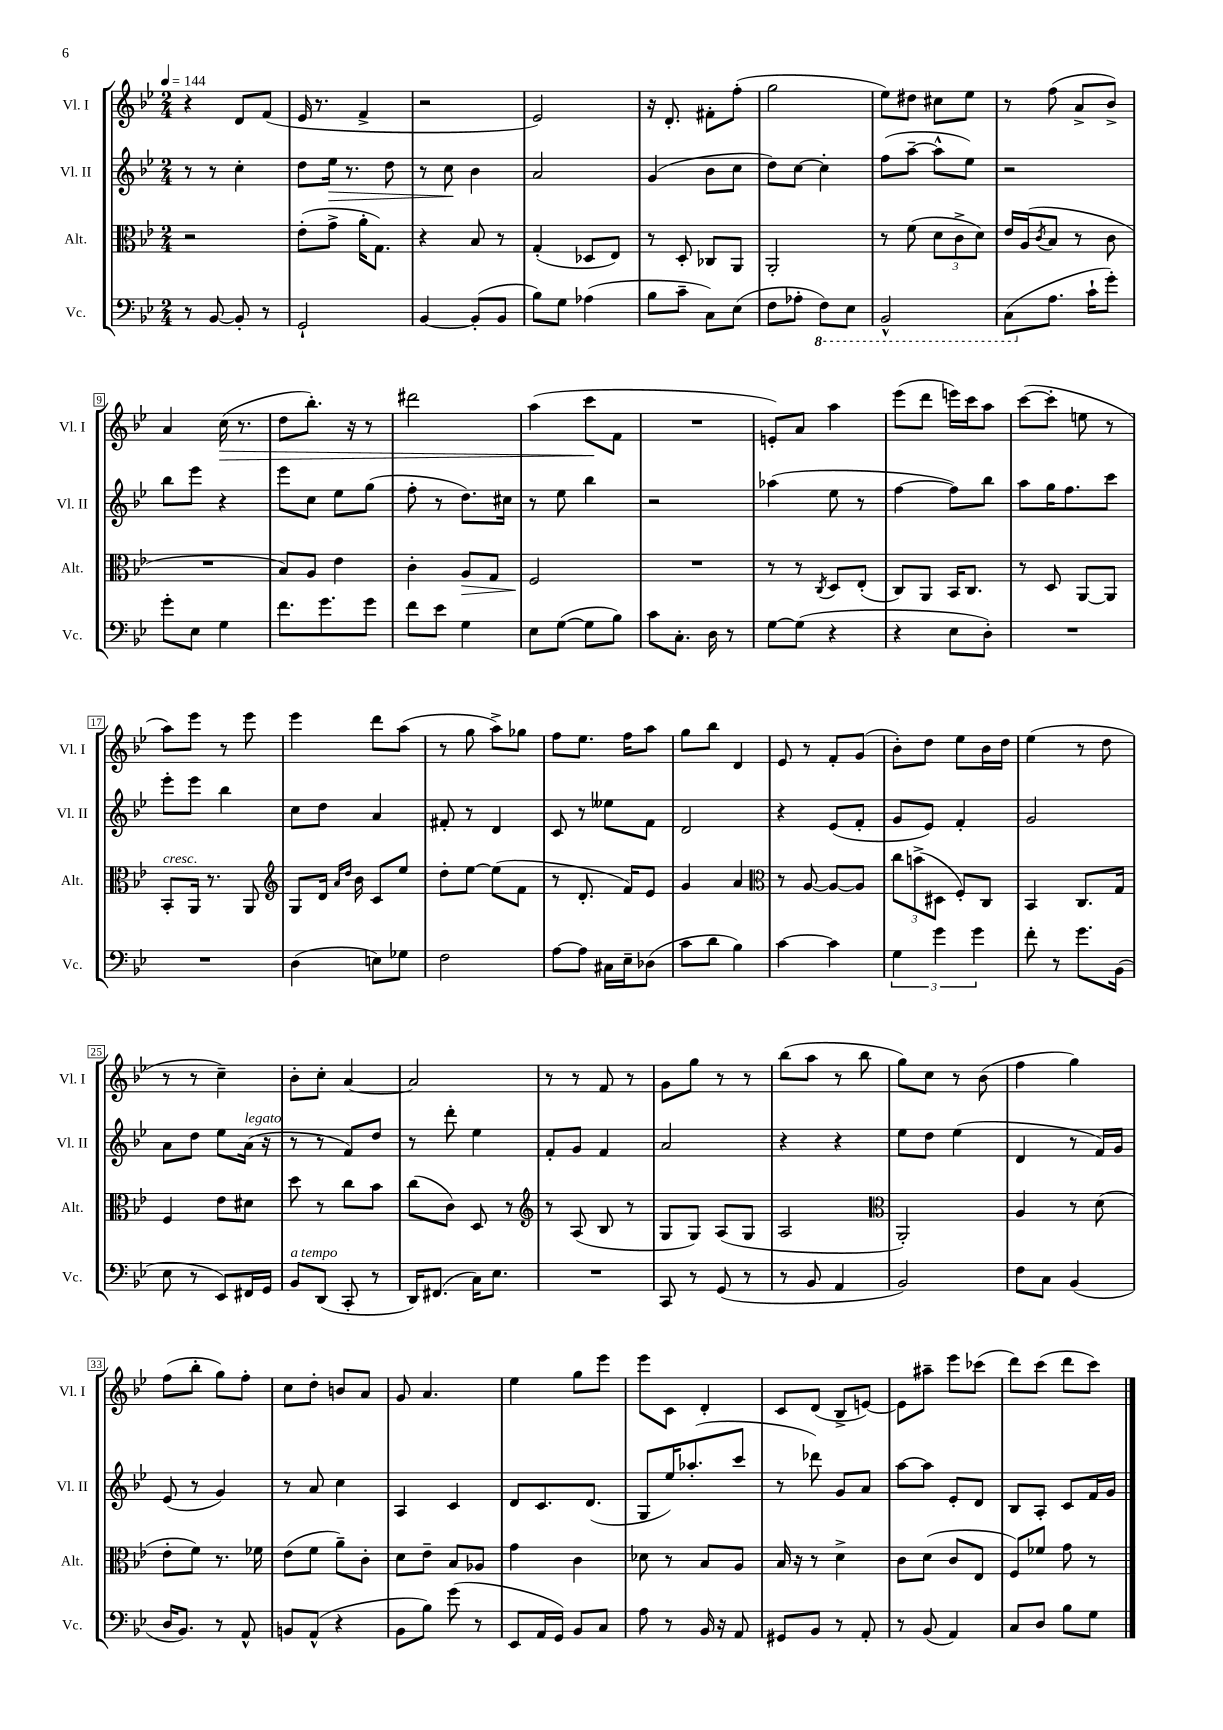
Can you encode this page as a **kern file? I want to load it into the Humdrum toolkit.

**kern	**kern	**kern	**kern
*staff4	*staff3	*staff2	*staff1
*clefF4	*clefC3	*clefG2	*clefG2
*k[b-e-]	*k[b-e-]	*k[b-e-]	*k[b-e-]
*M2/4	*M2/4	*M2/4	*M2/4
*MM144	*MM144	*MM144	*MM144
8r	2r	8r	4r
[8BB-	.	8r	.
8BB-']	.	4cc'	8d
8r	.	.	(8f
=	=	=	=
2GG`	(8e-'	8dd	16e-
.	.	.	8.r
.	8g^	16ee-	.
.	.	8.r	.
.	16a'	.	4f^
.	8.G)	.	.
.	.	8dd	.
=	=	=	=
[4BB-	4r	8r	2r
.	.	8cc	.
(8BB-']	8B-	4b-	.
8BB-	8r	.	.
=	=	=	=
8B-)	(4G'	2a	2e-)
8G	.	.	.
(4A-	8D-	.	.
.	8E-)	.	.
=	=	=	=
8B-	8r	(4g	16r
.	.	.	8.d'
8c~	8D'	.	.
8C)	8C-	8b-	8f#'
(8E-	8AA	8cc	(8ff'
=	=	=	=
8F	2AA'	8dd)	2gg
8A-'	.	[8cc	.
8FF)	.	4cc']	.
8EE-	.	.	.
=	=	=	=
2BBB-^^	8r	(8ff	8ee-)
.	(8f	[8aa~	8dd#
.	12d	8aa^^]	8cc#
.	12c^	.	.
.	.	8ee-)	8ee-
.	12d)	.	.
=	=	=	=
(8CC	16e-	2r	8r
.	(16A	.	.
.	8qc	.	.
8.A	8B-	.	(8ff
.	8r	.	8a^
16c`	.	.	.
8g')	8c	.	8b-^)
=	=	=	=
8g'	2r	8bb-	4a
8E-	.	8eee-	.
4G	.	4r	(16cc
.	.	.	8.r
=	=	=	=
8.f	8B-)	8eee-	8dd
.	8A	8cc	8.bb-')
8.g	.	.	.
.	4e-	8ee-	.
.	.	.	16r
8g	.	(8gg	8r
=	=	=	=
8f	4c'	8ff'	2ddd#
8e-	.	8r	.
4G	8A	8.dd)	.
.	8G	.	.
.	.	16cc#	.
=	=	=	=
8E-	2F	8r	(4aa
([8G	.	8ee-	.
8G]	.	4bb-	8ccc
8B-)	.	.	8f
=	=	=	=
8c	2r	2r	2r
8.C'	.	.	.
16D	.	.	.
8r	.	.	.
=	=	=	=
[8G	8r	(4aa-	8e')
(8G]	8r	.	8a
.	8qC	.	.
4r	8D	8ee-	4aa
.	(8E-'	8r	.
=	=	=	=
4r	8C)	[4ff	(8eee-
.	8AA	.	8ddd
8E-	16BB-	8ff])	16eee)
.	8.C	.	16ccc
8D')	.	8bb-	8aa
=	=	=	=
2r	8r	8aa	([8ccc
.	8D	16gg	8ccc']
.	.	8.ff	.
.	[8AA	.	8ee
.	8AA]	8ccc	8r
=	=	=	=
2r	8BB-'	8eee-'	8aa)
.	16AA	8eee-	8eee-
.	8.r	.	.
.	.	4bb-	8r
.	8AA	.	8eee-
=	=	=	=
*	*clefG2	*	*
(4D	8G	8cc	4eee-
.	16d	8dd	.
.	16qqa	.	.
.	16qqdd	.	.
.	16b-	.	.
8E)	8c	4a	8ddd
8G-	8ee-	.	(8aa
=	=	=	=
2F	8dd'	8f#'	8r
.	[8ee-	8r	8gg
.	(8ee-]	4d	8aa^)
.	8f	.	8gg-
=	=	=	=
[8A	8r	8c	8ff
8A]	8.d'	8r	8.ee-
16C#	.	8ee--	.
16E-~	16f)	.	16ff
(8D-	8e-	8f	8aa
=	=	=	=
8c	4g	2d	8gg
8d	.	.	8bb-
4B-)	4a	.	4d
=	=	=	=
*	*clefC3	*	*
[4c	8r	4r	8e-
.	[8A	.	8r
4c]	8A_	(8e-	8f'
.	8A]	8f'	(8g
=	=	=	=
6G	12cc	8g	8b-')
.	(12b^	.	.
.	.	8e-)	8dd
6g	12D#	.	.
.	8F')	4f'	8ee-
6g	.	.	.
.	8C	.	16b-
.	.	.	16dd
=	=	=	=
8f'	4BB-	2g	(4ee-
8r	.	.	.
8.g	8.C	.	8r
.	.	.	8dd
(16BB-	16G	.	.
=	=	=	=
8E-	4F	8a	8r
8r	.	8dd	8r
8EE-)	8e-	8ee-	4cc~)
16FF#	8d#	(16a	.
16GG	.	16r	.
=	=	=	=
8BB-	8dd	8r	8b-'
(8DD	8r	8r	8cc'
8CC'	8cc	8f)	[4a
8r	8b-	8dd	.
=	=	=	=
16DD)	(8cc	8r	2a]
(8.FF#	.	.	.
.	8c)	8ddd'	.
16C)	8D	4ee-	.
8.E-	.	.	.
.	8r	.	.
=	=	=	=
*	*clefG2	*	*
2r	8r	8f'	8r
.	(8A	8g	8r
.	8B-	4f	8f
.	8r	.	8r
=	=	=	=
8CC	8G	2a	8g
8r	8G)	.	8gg
(8GG	(8A	.	8r
8r	8G	.	8r
=	=	=	=
8r	2A	4r	(8bb-
8BB-	.	.	8aa
4AA	.	4r	8r
.	.	.	8bb-
=	=	=	=
*	*clefC3	*	*
2BB-)	2AA')	8ee-	8gg)
.	.	8dd	8cc
.	.	(4ee-	8r
.	.	.	(8b-
=	=	=	=
8F	4A	4d	4ff
8C	.	.	.
(4BB-	8r	8r	4gg)
.	(8d	16f)	.
.	.	16g	.
=	=	=	=
16D	8e-'	(8e-	(8ff
8.BB-)	.	.	.
.	8f)	8r	8bb-'
8r	8.r	4g)	8gg)
8AA^^	.	.	8ff'
.	16f-	.	.
=	=	=	=
8BB	(8e-	8r	8cc
(8AA^^	8f	8a	8dd'
4r	8a~)	4cc	8b
.	8c'	.	8a
=	=	=	=
8BB-	8d	4A	8g
8B-)	8e-~	.	4.a
(8g	8B-	4c	.
8r	8A-	.	.
=	=	=	=
8EE-	4g	8d	4ee-
16AA	.	8.c	.
16GG)	.	.	.
8BB-	4c	.	8gg
.	.	(8.d	.
8C	.	.	8eee-
=	=	=	=
8A	8d-	8G	8eee-
8r	8r	16ee-)	8c
.	.	(8.aa-'	.
16BB-	8B-	.	4d'
16r	.	.	.
8AA	8A	8ccc	.
=	=	=	=
8GG#	16B-	8r	8c
.	16r	.	.
8BB-	8r	8ddd-)	(8d
8r	4d^	8g	8B-^
8AA'	.	8a	[8e)
=	=	=	=
8r	8c	[8aa	8e]
(8BB-	(8d	8aa]	8aa#~
4AA)	8c	8e-'	8eee-
.	8E-	8d	(8ccc-
=	=	=	=
8C	8F)	8B-	8ddd)
8D	8f-	8A'	(8ccc
8B-	8g	8c	8ddd
8G	8r	16f	8ccc)
.	.	16g	.
==	==	==	==
*-	*-	*-	*-
